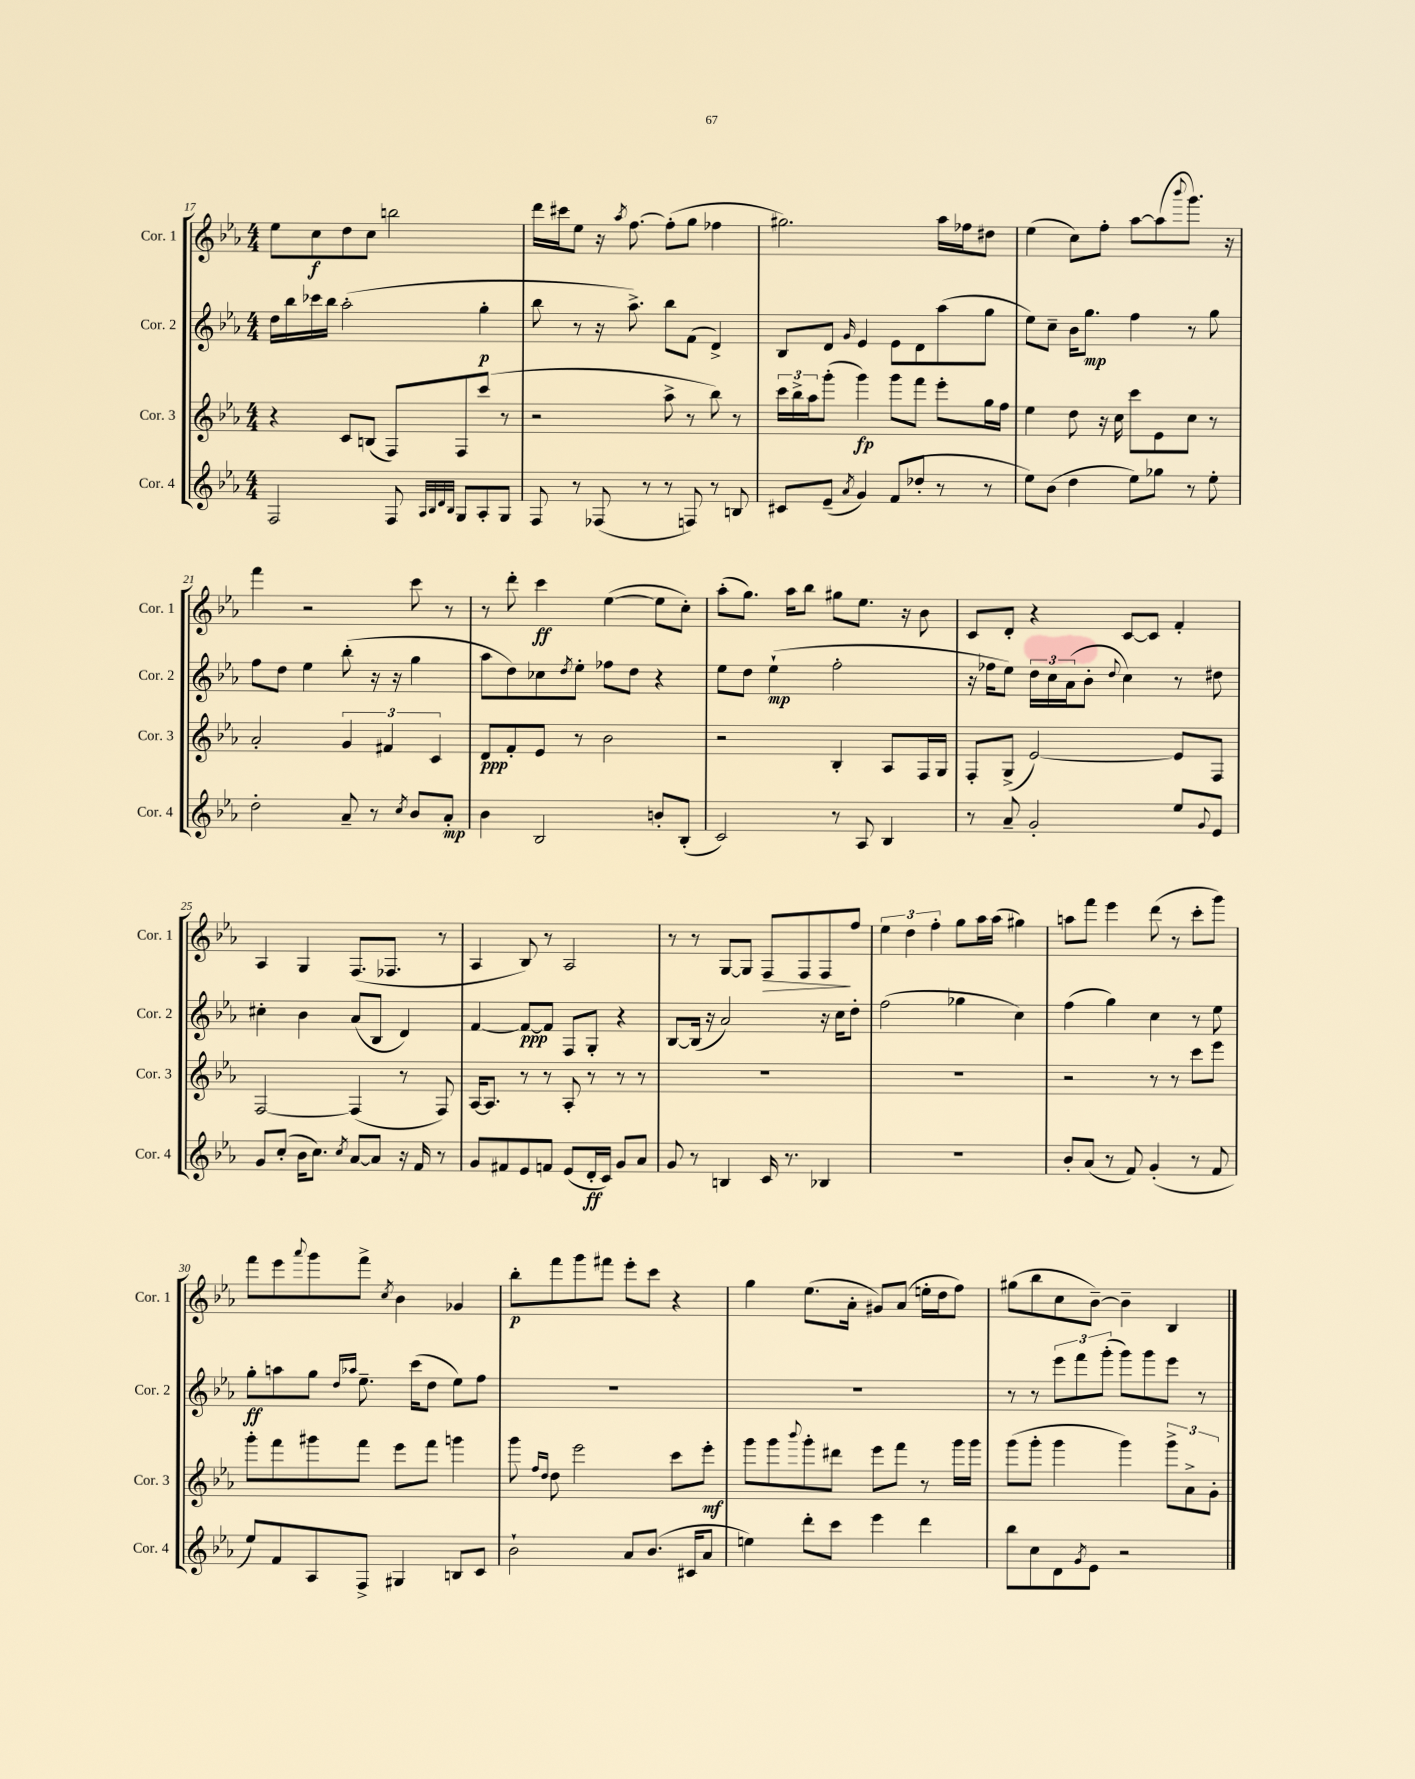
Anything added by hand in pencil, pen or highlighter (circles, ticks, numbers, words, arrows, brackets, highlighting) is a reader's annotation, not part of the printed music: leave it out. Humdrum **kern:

**kern	**kern	**kern	**kern
*staff4	*staff3	*staff2	*staff1
*clefG2	*clefG2	*clefG2	*clefG2
*k[b-e-a-]	*k[b-e-a-]	*k[b-e-a-]	*k[b-e-a-]
*M4/4	*M4/4	*M4/4	*M4/4
2F	4r	16dd	8ee-
.	.	16bb-	.
.	.	16ccc-	8cc
.	.	16bb-	.
.	8c	(2aa-'	8dd
.	(8B	.	8cc
8F	8F)	.	2bb
32qqA-	.	.	.
32qqB-	.	.	.
32qqd	.	.	.
32qqB-	.	.	.
8G	8F	.	.
8A-'	(8ccc	4gg'	.
8G	8r	.	.
=	=	=	=
8F	2r	8bb-	16ddd
.	.	.	16ccc#
8r	.	8r	8ee-
(8F-	.	16r	16r
.	.	.	8qaa-
.	.	8.aa-^)	[8.ff
8r	.	.	.
8r	8aa-^	8bb-	(8ff']
8F)	8r	(8f	8gg
8r	8bb-)	4d^)	4ff-
8B	8r	.	.
=	=	=	=
8c#	24ccc	8B-	2.gg#)
.	24bb-^	.	.
.	24aa-	.	.
(8e-~	(8ggg'	8d	.
8qa-	.	16qqg	.
4g)	4ggg)	4e-	.
(8f	8ggg	8e-	.
8dd-'	8fff	8d	.
8r	8eee-'	(8aa-	16aa-
.	.	.	16ff-
8r	16gg	8gg	8dd#
.	16ff	.	.
=	=	=	=
8ee-)	4ee-	8ee-)	(4ee-
(8b-	.	8cc~	.
4dd	8dd	16b-	8cc)
.	.	8.gg	.
.	16r	.	8ff'
.	16cc	.	.
8ee-)	8ccc	4ff	[8aa-
8gg-	8e-	.	(8aa-]
.	.	.	8qqbbb-
8r	8cc	8r	8.ggg)
8ee-'	8r	8gg	.
.	.	.	16r
=	=	=	=
2dd'	2a-'	8ff	4fff
.	.	8dd	.
.	.	4ee-	2r
8a-~	6g	(8bb-'	.
8r	.	16r	.
.	6f#	.	.
.	.	16r	.
8qcc	.	.	.
8b-	.	4gg	8ccc
.	6c	.	.
8a-'	.	.	8r
=	=	=	=
4b-	8d	8aa-	8r
.	8f'	8dd)	8ddd'
2B-	8e-	8cc-	4ccc
.	.	8qdd	.
.	8r	8ee-'	.
.	2b-	8ff-	([4ee-
.	.	8dd	.
8b'	.	4r	8ee-]
(8B-'	.	.	8cc')
=	=	=	=
2c)	2r	8ee-	(8aa-'
.	.	8dd	8.gg)
.	.	(4ee-`	.
.	.	.	16aa-
.	.	.	8bb-
8r	4B-'	2ff'	8gg#
8A-	.	.	8.ee-
4B-	8A-	.	.
.	.	.	16r
.	16F	.	8b-
.	16G	.	.
=	=	=	=
8r	8F'	16r	8c
.	.	16ff-	.
8a-~	(8G^	8ee-)	8d'
2g'	[2e-)	24dd	4r
.	.	24cc	.
.	.	(24a-	.
.	.	8b-'	.
.	.	8qqdd	.
.	.	4cc)	[8c
.	.	.	8c]
8ee-	8e-]	8r	4f'
8qqg	.	.	.
8e-	8F	8dd#	.
=	=	=	=
8g	[2F	4cc#'	4A-
(8cc'	.	.	.
16b-	.	4b-	4G
8.cc)	.	.	.
8qcc	.	.	.
[8a-	(4F]	(8a-	(8.F
8a-]	.	8B-	.
.	.	.	8.F-
16r	8r	4d)	.
16f	.	.	.
8r	8F)	.	8r
=	=	=	=
8g	[16A-	[4f	4A-
.	8.A-]	.	.
8f#	.	.	.
8e-	8r	8f_	8B-)
8f	8r	8f]	8r
(8e-	8A-'	8F	2A-
16d'	8r	8G'	.
16c)	.	.	.
8g	8r	4r	.
8a-	8r	.	.
=	=	=	=
8g	1r	[8B-	8r
8r	.	(16B-]	8r
.	.	16r	.
4B	.	2a-)	[8G
.	.	.	8G]
16c	.	.	8F
8.r	.	.	.
.	.	.	8F
4B-	.	16r	8F
.	.	16cc	.
.	.	8dd'	8ff
=	=	=	=
1r	1r	(2ff	6ee-
.	.	.	6dd
.	.	.	6ff'
.	.	4gg-	8gg
.	.	.	16aa-
.	.	.	(16aa-
.	.	4cc)	4gg#)
=	=	=	=
8b-'	2r	(4ff	8aa
(8a-	.	.	8fff
8r	.	4gg)	4eee-
8f)	.	.	.
(4g'	8r	4cc	(8ddd
.	8r	.	8r
8r	8ccc	8r	8ccc'
8f	8eee-	8ee-	8ggg)
=	=	=	=
8ee-)	8ggg'	8gg'	8fff
8f	8fff	8aa	8eee-
.	.	.	8qqaaa-
8A-	8ggg#	8gg	8ggg
.	.	16qqdd	.
.	.	16qqaa-	.
8F^	8fff	8.ee-~	8fff^
.	.	.	8qcc
4G#	8eee-	.	4b-
.	.	(16ccc	.
.	8fff	8dd	.
8B	4ggg	8ee-)	4g-
8c	.	8ff	.
=	=	=	=
2b-`	8ggg	1r	8bb-'
.	16qqff	.	.
.	16qqdd	.	.
.	8dd	.	8fff
.	2eee-	.	8ggg
.	.	.	8fff#
8a-	.	.	8eee-'
(8.b-	.	.	8ccc
.	8ccc	.	4r
16c#	.	.	.
8a-	8eee-'	.	.
=	=	=	=
4ee)	8ggg	1r	4gg
.	8ggg	.	.
.	8qqbbb-	.	.
8ddd'	8ggg'	.	(8.ee-
8ccc	8ddd#	.	.
.	.	.	16a-'
4eee-	8eee-	.	8g#)
.	8fff	.	(8a-
4ddd	8r	.	16ee'
.	.	.	16dd
.	16ggg	.	8ff)
.	16ggg	.	.
=	=	=	=
8bb-	(8ggg	8r	(8gg#
8cc	8ggg'	8r	8bb-
8d	4ggg	12eee-	8cc
.	.	12fff	.
8qg	.	.	.
8e-	.	.	[8b-~)
.	.	(12ggg'	.
2r	4ggg)	8ggg)	4b-~]
.	.	8ggg	.
.	12ggg^	8eee-	4B-
.	12a-^	.	.
.	.	8r	.
.	12g'	.	.
==	==	==	==
*-	*-	*-	*-
